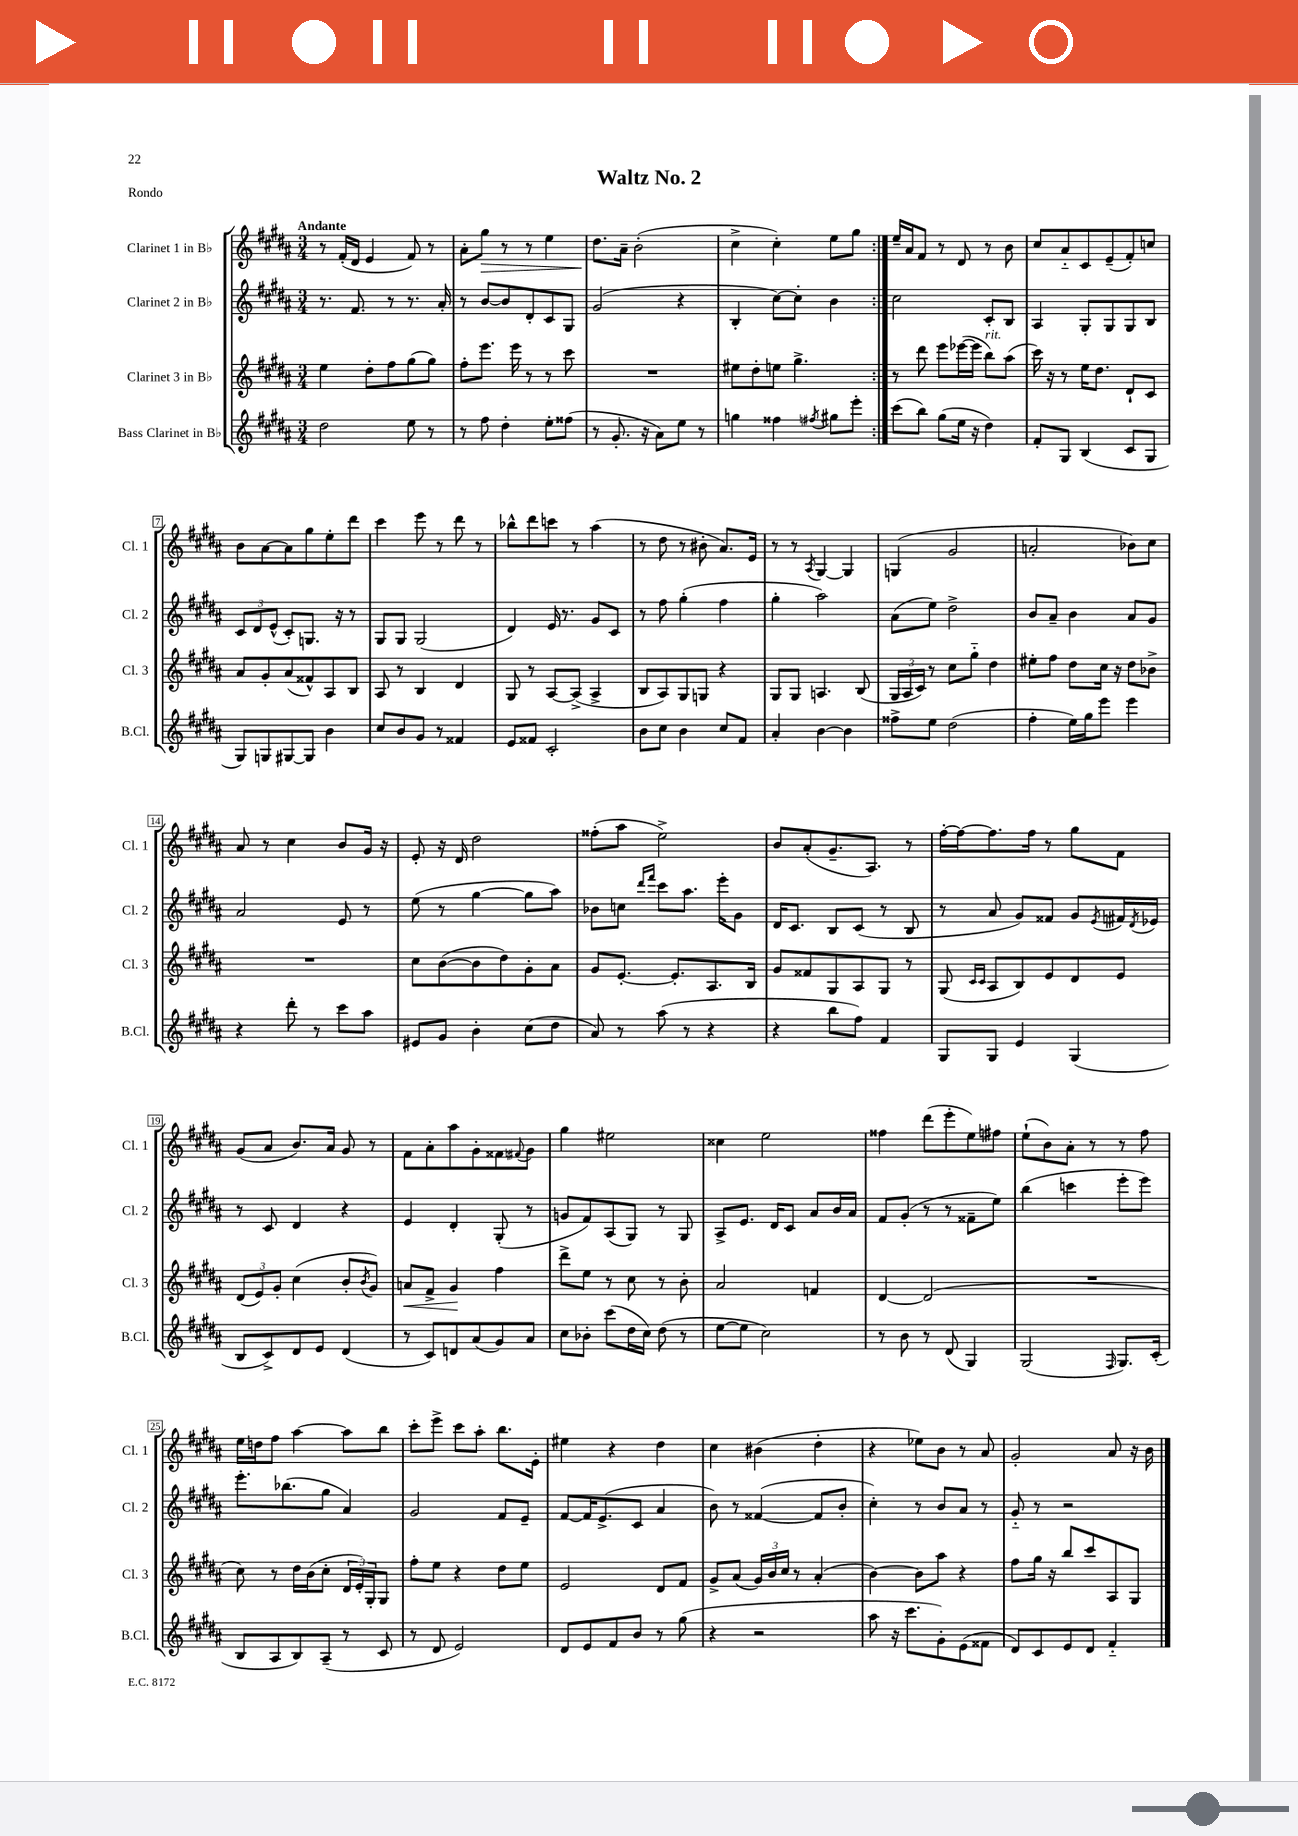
\header { title = "Waltz No. 2" piece = "Rondo" }
<<
\new StaffGroup <<
\new Staff = "s0" \with { instrumentName = "Clarinet 1 in Bb" shortInstrumentName = "Cl. 1" } {
    \clef treble \key b \major \numericTimeSignature \time 3/4 \tempo "Andante"
    \repeat volta 2 { r8 fis'16-.( dis'16 e'4 fis'8) r8 |
    ais'8-. gis''8\> r8 r8 e''4 |
    dis''8.\! ais'16-- b'2-.( |
    cis''4-> cis''4-.) e''8 gis''8 | }
    e''16-- ais'16 fis'8 r8 dis'8 r8 b'8 |
    cis''8 ais'8-_ cis'8 e'8--( fis'8-.) c''8 |
    b'8 ais'8~ ais'8 gis''8 e''8-. dis'''8 |
    cis'''4 e'''8 r8 dis'''8 r8 |
    bes''8-^ dis'''8 c'''8 r8 ais''4( |
    r8 dis''8 r8 bis'8-. ais'8.) e'16 |
    r8 r8 \acciaccatura { ais8 } gis4~ gis4 |
    g4( gis'2 |
    a'2-. bes'8) cis''8 |
    ais'8 r8 cis''4 b'8 gis'16 r16 |
    e'8-. r16 dis'16 dis''2 |
    fisis''8-.( ais''8 e''2->) |
    b'8 ais'8-.( gis'8.-- ais8.) r8 |
    fis''16~-. fis''16~ fis''8. fis''16 r8 gis''8 fis'8 |
    gis'8( ais'8 b'8.) ais'16 gis'8 r8 |
    fis'8 ais'8-. ais''8 gis'8-. fisis'8 \appoggiatura { fis'8 } gis'8 |
    gis''4 eis''2 |
    cisis''4 e''2 |
    fisis''4 dis'''8( e'''8-. e''8) fis''8 |
    e''8-!( b'8) ais'8-. r8 r8 fis''8 |
    e''16 d''16 fis''8 ais''4~ ais''8 b''8 |
    cis'''8-. e'''8-> cis'''8 ais''8-. b''8. e'16-. |
    eis''4 r4 dis''4 |
    cis''4 bis'4( dis''4-. |
    r4 ees''8) b'8 r8 ais'8 |
    gis'2-. ais'8 r16 b'16 \bar "|." |
}
\new Staff = "s1" \with { instrumentName = "Clarinet 2 in Bb" shortInstrumentName = "Cl. 2" } {
    \clef treble \key b \major \numericTimeSignature \time 3/4
    \repeat volta 2 { r8. fis'8. r8 r8. ais'16-. |
    r8 b'8~ b'8 dis'8-. cis'8 gis8 |
    gis'2( r4 |
    b4-. cis''8~) cis''8-. b'4 | }
    cis''2 cis'8-. b8 |
    ais4 gis8-. gis8 gis8 b8 |
    \tuplet 3/2 { cis'8 dis'8 e'8-^( } cis'8-.) g8. r16 r8 |
    gis8 gis8 gis2( |
    dis'4) e'16 r8. gis'8 cis'8 |
    r8 fis''8 gis''4-.( fis''4 |
    gis''4-. ais''2) |
    ais'8( e''8) dis''2-> |
    b'8 ais'8-- b'4 ais'8 gis'8 |
    ais'2 e'8 r8 |
    e''8( r8 gis''4~ gis''8 ais''8) |
    bes'8 c''8 \grace { dis'''16 fis'''16 } cis'''8 ais''8. e'''16-. gis'8 |
    dis'16 cis'8. b8 cis'8( r8 b8 |
    r8 ais'8 gis'8) fisis'8 gis'8 \acciaccatura { e'8 } fis'16 \acciaccatura { dis'8 } ees'16 |
    r8 cis'8 dis'4 r4 |
    e'4 dis'4-. gis8-.( r8 |
    g'8 fis'8) ais8( gis8) r8 gis8 |
    ais8-> e'8. dis'16 cis'8 ais'8 b'16 ais'16 |
    fis'8 gis'8-.( r8 r8 fisis'8-- e''8) |
    b''4( c'''4 e'''8-. e'''8) |
    e'''8.-. bes''8.( gis''8 ais'4) |
    gis'2 fis'8 e'8-- |
    fis'8~ fis'16 e'8.->( cis'8 ais'4 |
    b'8) r8 fisis'4~( fisis'8 b'8-. |
    cis''4-.) r8 b'8 ais'8 r8 |
    gis'8-_ r8 r2 \bar "|." |
}
\new Staff = "s2" \with { instrumentName = "Clarinet 3 in Bb" shortInstrumentName = "Cl. 3" } {
    \clef treble \key b \major \numericTimeSignature \time 3/4
    \repeat volta 2 { e''4 dis''8-. fis''8 gis''8( gis''8) |
    fis''8-. e'''8. e'''16 r8 r8 cis'''8 |
    R2. |
    eis''8 dis''8-. e''8 gis''4.-> | }
    r8 dis'''8 e'''8 ees'''16~( ees'''16 b''8^\markup { \italic "rit." }) ais''8( |
    cis'''16) r16 r8 e''16 dis''8. dis'8-! cis'8 |
    ais'8 gis'8-. ais'8( fisis'8-^) ais8 b8 |
    ais8 r8 b4 dis'4 |
    gis8 r8 ais8~ ais8->( ais4-> |
    b8 ais8) gis8 g8 r4 |
    gis8 gis8 a4. b8( |
    \tuplet 3/2 { gis16 ais16 cis'16) } r8 cis''8 gis''8-_ dis''4 |
    eis''8-. fis''8 dis''8 cis''16 r16 dis''8 bes'8-> |
    R2. |
    cis''8 b'8~( b'8 dis''8) gis'8-. ais'8 |
    gis'8 e'8.~-. e'8.-. ais8. b16 |
    gis'8 fisis'8 gis8 ais8 gis8 r8 |
    gis8( \grace { cis'16 cis'16 } ais8 b8) e'8 dis'8 e'8 |
    \tuplet 3/2 { dis'8( e'8) gis'8-. } cis''4( b'8-. \acciaccatura { b'8 } gis'8) |
    a'8\< fis'8-> gis'4\! fis''4 |
    dis'''8-> e''8 r8 cis''8 r8 b'8-. |
    ais'2 f'4 |
    dis'4~ dis'2( |
    R2. |
    cis''8) r8 dis''16 b'16( cis''8-. \tuplet 3/2 { dis'16 e'16-.) gis16-. } gis8 |
    fis''8-. e''8 r4 dis''8 e''8 |
    e'2 dis'8 fis'8 |
    gis'8-> ais'8( \tuplet 3/2 { gis'16) b'16 cis''16 } r8 ais'4-.( |
    b'4~) b'8 ais''8 r4 |
    fis''8 gis''16 r16 b''8 cis'''8 ais8 gis8 \bar "|." |
}
\new Staff = "s3" \with { instrumentName = "Bass Clarinet in Bb" shortInstrumentName = "B.Cl." } {
    \clef treble \key b \major \numericTimeSignature \time 3/4
    \repeat volta 2 { dis''2 e''8 r8 |
    r8 fis''8 dis''4-. e''8-. fisis''8( |
    r8 gis'8.-. r16 ais'8) e''8 r8 |
    g''4 fisis''4 \acciaccatura { fis''8 } gis''8 e'''8-. | }
    cis'''8( b''8) gis''8( e''16 r16 dis''4) |
    fis'8-. gis8 b4( cis'8 gis8 |
    gis8) g8 gis8~ gis8 b'4 |
    cis''8 b'8 gis'8 r8 fisis'4 |
    e'8 fisis'8 cis'2-. |
    b'8 cis''8 b'4 cis''8 fis'8 |
    ais'4-. b'4~ b'4 |
    fisis''8-> e''8 dis''2( |
    fis''4-. e''16) gis''16 e'''8 e'''4 |
    r4 dis'''8-. r8 cis'''8 ais''8 |
    eis'8 gis'8 b'4-. cis''8( dis''8 |
    ais'8) r8 ais''8( r8 r4 |
    r4 b''8 fis''8) fis'4 |
    gis8 gis8 e'4 gis4( |
    b8 cis'8->) dis'8 e'8 dis'4( |
    r8 cis'8) d'8 ais'8( gis'8) ais'8 |
    cis''8 bes'8-. cis'''8( dis''16 cis''16) dis''8( r8 |
    e''8~ e''8 cis''2) |
    r8 b'8 r8 dis'8( gis4) |
    gis2( \grace { fis16 } gis8.) cis'16-.( |
    b8 ais8 b8) ais8--( r8 cis'8 |
    r8 dis'8 e'2) |
    dis'8 e'8 fis'8 b'8 r8 gis''8( |
    r4 r2 |
    ais''8 r16 cis'''8. gis'8-.) e'8( fisis'8 |
    dis'8) cis'8 e'8 dis'8 fis'4-_ \bar "|." |
}
>>
>>
\layout { \context { \Score \override BarNumber.stencil = #(make-stencil-boxer 0.1 0.3 ly:text-interface::print) } }
